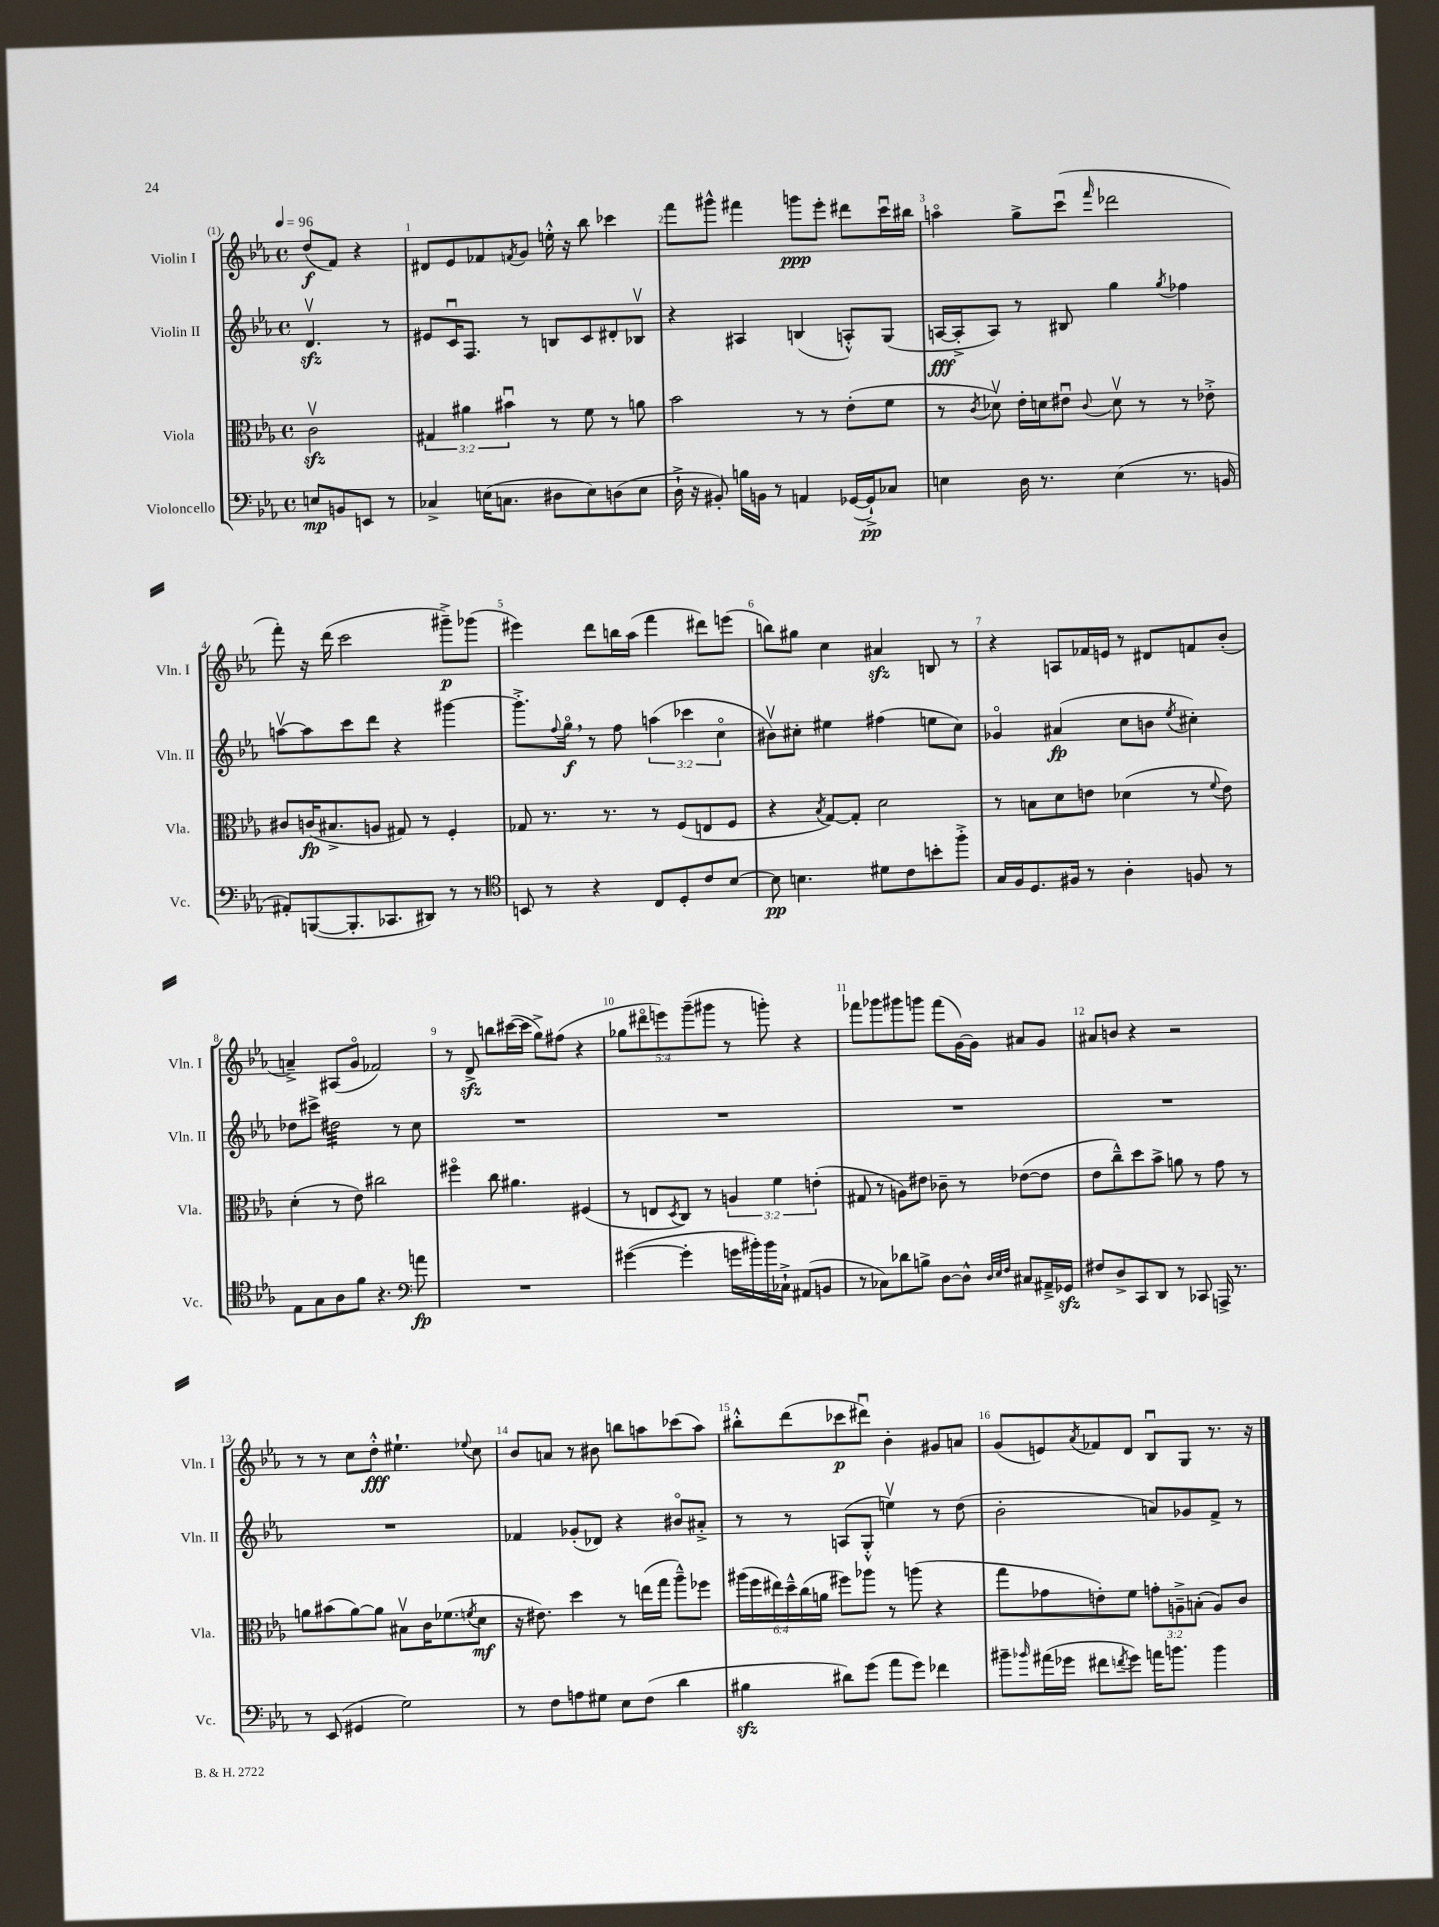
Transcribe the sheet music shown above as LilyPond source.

<<
\new StaffGroup <<
\new Staff = "s0" \with { instrumentName = "Violin I" shortInstrumentName = "Vln. I" } {
    \clef treble \key ees \major \defaultTimeSignature \time 4/4 \override Staff.TupletNumber.text = #tuplet-number::calc-fraction-text \partial 2 \tempo 4 = 96
    d''8\f( f'8) r4 |
    dis'8 ees'8 fes'8 \acciaccatura { f'8 } g'8 e''16-.-^ r16 bes''8 ces'''4 |
    f'''8 gis'''8-^ fis'''4 g'''8\ppp ees'''8-. dis'''8 c'''16\downbow bis''16 |
    a''4\flageolet g''8-> c'''8\downbow( \grace { f'''16 } des'''2 |
    f'''8-.) r16 d'''16( c'''2 gis'''8--->\p) ges'''8( |
    eis'''4) d'''8 b''16 aes''16( f'''4 dis'''8) e'''8( |
    b''8) gis''8 c''4 ais'4\sfz b8 r8 |
    r4 a8 fes'16 e'16 r8 dis'8 f'8 bes'8-.( |
    a'4--->) ais8( g'8\flageolet fes'2) |
    r8 d'8->\sfz b''8 cis'''16~( cis'''16 g''8->) fis''8( r4 |
    \tuplet 5/4 { ges''8 dis'''8\flageolet e'''8) g'''8--( gis'''8 } r8 g'''8-.) r4 |
    fes'''8 ges'''8 gis'''8 g'''8 fes'''8( g'16~) g'16 ais'8 g'8 |
    ais'8 b'8 r4 r2 |
    r8 r8 c''8 d''8-.-^\fff eis''4.-! \appoggiatura { ees''8 } c''8 |
    bes'8 a'8 r8 bis'8 b''8 a''8 ces'''8( a''8) |
    bis''8-.-^ d'''8( ces'''8\p dis'''8\downbow) bes'4-. gis'8 a'8 |
    g'8( e'8) \acciaccatura { aes'8 } fes'8 d'8 bes8\downbow g8 r8. r16 \bar "|." |
}
\new Staff = "s1" \with { instrumentName = "Violin II" shortInstrumentName = "Vln. II" } {
    \clef treble \key ees \major \defaultTimeSignature \time 4/4 \override Staff.TupletNumber.text = #tuplet-number::calc-fraction-text \partial 2
    d'4.\upbow\sfz r8 |
    eis'8 c'16\downbow f8. r8 b8 c'8 dis'8-. bes8\upbow |
    r4 ais4 b4( a8-.-^) g8( |
    a16~\fff a16-.-> a8) r8 bis8 g''4 \acciaccatura { g''8 } fes''4 |
    a''8~\upbow a''8 c'''8 d'''8 r4 gis'''4~ |
    gis'''8.-.-> \appoggiatura { f''8 } g''16\flageolet\f \breathe r8 f''8 \tuplet 3/2 { a''4( ces'''4 c''4\flageolet } |
    bis'8\upbow) cis''8-. eis''4 fis''4( e''8 cis''8) |
    ges'4\flageolet ais'4\fp( c''8 b'8 \acciaccatura { ees''8 } cis''4-.) |
    des''8 cis'''8-> dis''2:32 r8 c''8 |
    R1 |
    R1 |
    R1 |
    R1 |
    R1 |
    fes'4 ges'8-.( des'8) r4 bis'8\flageolet ais'8-.-> |
    r8 r8 a8( g8-.-^ e''4\upbow) r8 d''8( |
    bes'2-. a'8) ges'8 f'8-> r8 \bar "|." |
}
\new Staff = "s2" \with { instrumentName = "Viola" shortInstrumentName = "Vla." } {
    \clef alto \key ees \major \defaultTimeSignature \time 4/4 \override Staff.TupletNumber.text = #tuplet-number::calc-fraction-text \partial 2
    c'2\upbow\sfz |
    \tuplet 3/2 { gis4 ais'4 bis'4\downbow } r8 f'8 r8 a'8 |
    bes'2 r8 r8 ees'8-.( f'8 |
    r8 \acciaccatura { c'8 } des'8\upbow) ees'16-. d'16 eis'8\downbow \appoggiatura { c'8 } d'8\upbow r8 r8 ees'8-.-> |
    cis'8 c'16\fp( bis8.-> a8 gis8) r8 f4-. |
    ges8 r8. r8. r8 f8( e8 f8 |
    r4 \acciaccatura { bes8 } g8~) g8-. d'2 |
    r8 b8 d'8 e'8 des'4( r8 \appoggiatura { f'8 } e'8) |
    d'4-.( r8 ees'8) cis''2 |
    fis''4\flageolet c''8 ais'4. fis4( |
    r8 e8 \acciaccatura { d8 } c8) r8 \tuplet 3/2 { a4 f'4 e'4-.( } |
    gis8 r8 a8) eis'8 ces'8-- r8 ees'8~( ees'8 |
    ees'8 c''8---^) d''8 bes'8-> a'8 r8 g'8 r8 |
    a'8 bis'8( a'8~) a'8 bis8\upbow c'16 fes'8.( \acciaccatura { f'8 } d'8\mf |
    r16 eis'8.) d''4 r8 e''16( g''16 aes''8---^) fes''8 |
    \tuplet 6/4 { ais''16( f''16 eis''16) d''16---^ c''16( a'16 } fis''8) aes''8 r8 a''8( r4 |
    g''8 ges'8 e'8-.) f'8 \tuplet 3/2 { g'8-. a8---> b8-.( } a8) c'8 \bar "|." |
}
\new Staff = "s3" \with { instrumentName = "Violoncello" shortInstrumentName = "Vc." } {
    \clef bass \key ees \major \defaultTimeSignature \time 4/4 \partial 2
    e8\mp b,8 e,8 r8 |
    ces4-> e16( c8. dis8 e8) d8( e8 |
    d16-!-> r16 bis,8-.) b16 b,16 r8 a,4 ges,16~( ges,16-!->\pp) ces8 |
    e4 d16 r8. e4( r8. b,16 |
    ais,8-.) b,,8~( b,,8.-. ces,8. dis,8) r8 r8 |
    \clef tenor b,8 r8 r4 c8 d8-. c'8 bes8~ |
    bes8\pp b4. dis'8 c'8 b'8-. f''8-.-> |
    g16 f16 d8. fis16 r8 aes4-. f8 r8 |
    ees8 g8 aes8 f'8 r4. \clef bass a'8\fp |
    R1 |
    gis'4~( gis'4-. g'16 bis'16-.) bis'16 ces16-!-> ais,8( b,8 |
    r8 ces8) des'8 b8-> d8~ d8-^ \grace { d32 ees32 f32 } cis8 ais,16---> ges,16\sfz |
    fis8 d8-> c,8 d,8 r8 ces,8 a,,16-> r8. |
    r8 ees,8( gis,4 g2) |
    r8 f8 a8 gis8 ees8 f8( d'4 |
    bis4\sfz dis'8) g'8( aes'8 g'8) fes'4 |
    bis'8-- \grace { bes'16 } ais'16( ges'16 fis'8 \acciaccatura { f'8 } ges'8) a'16 b'8. b'4 \bar "|." |
}
>>
>>
\layout { \context { \Score \override BarNumber.break-visibility = ##(#f #t #t) barNumberVisibility = #all-bar-numbers-visible } }
